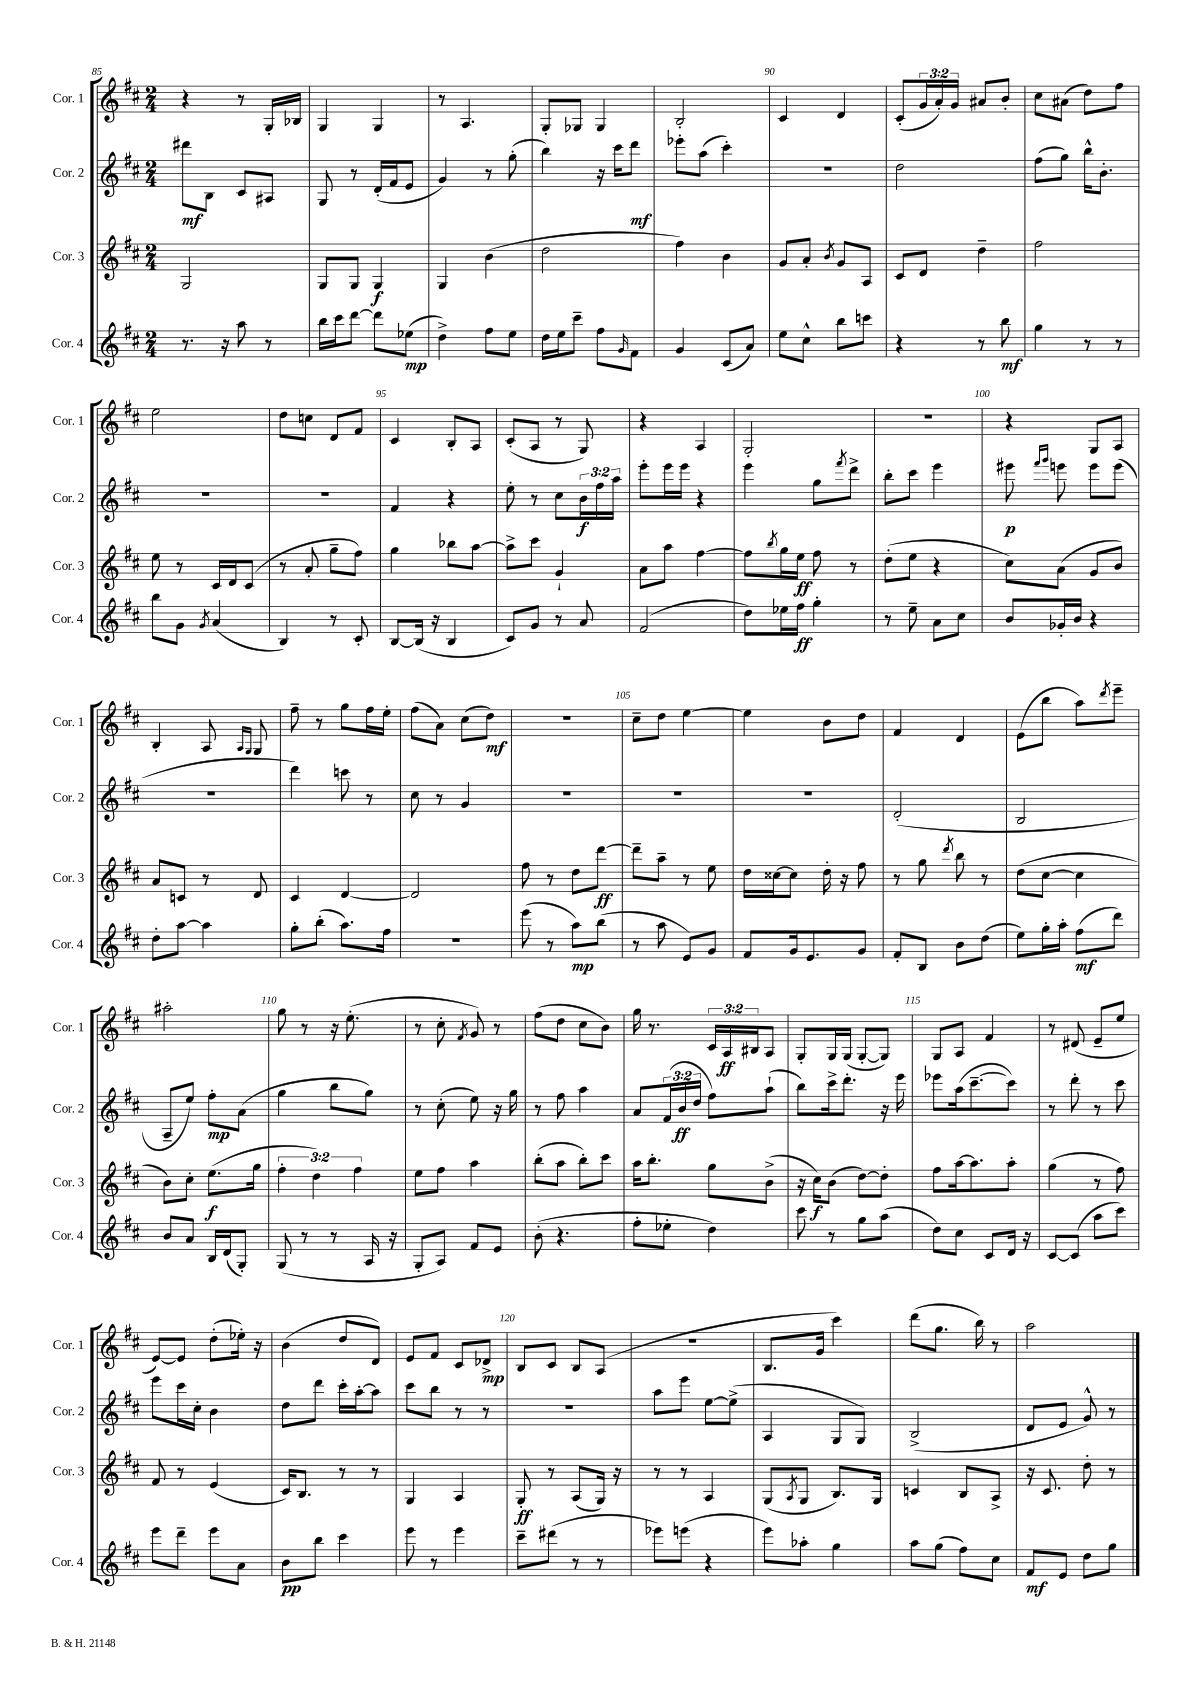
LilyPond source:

<<
\new StaffGroup <<
\new Staff = "s0" \with { instrumentName = "Cor. 1" shortInstrumentName = "Cor. 1" } {
    \clef treble \key d \major \numericTimeSignature \time 2/4 \override Staff.TupletNumber.text = #tuplet-number::calc-fraction-text
    r4 r8 g16-. bes16 |
    g4 g4 |
    r8 a4. |
    g8-. ges8 ges4 |
    b2-. |
    cis'4 d'4 |
    cis'8-.( \tuplet 3/2 { g'16 a'16-.) g'16 } ais'8 b'8-. |
    cis''8 ais'8( d''8) fis''8 |
    e''2 |
    d''8 c''8 d'8 fis'8 |
    cis'4 b8-. a8 |
    cis'8-.( a8 r8 g8) |
    r4 a4 |
    g2-. |
    R2 |
    r4 g8 a8 |
    b4-. a8 \grace { a16 g16 } g8 |
    fis''8-- r8 g''8 fis''16 e''16-. |
    fis''8( a'8) cis''8( d''8\mf) |
    r2 |
    cis''8-- d''8 e''4~ |
    e''4 b'8 d''8 |
    fis'4 d'4 |
    e'8( b''8 a''8) \acciaccatura { d'''8 } e'''8-- |
    ais''2-. |
    g''8 r8 r16 e''8.-.( |
    r8 cis''8-. \acciaccatura { fis'8 } g'8) r8 |
    fis''8( d''8 cis''8 b'8) |
    g''16 r8. \tuplet 3/2 { cis'16 a16\ff bis16 } a8 |
    g8-. g16 g16( g8~-. g8) |
    g8 a8 fis'4 |
    r8 dis'8( e'8-- e''8 |
    e'8~) e'8 d''8-.( ees''16-.) r16 |
    b'4( d''8 d'8) |
    e'8 fis'8 cis'8 des'8->\mp |
    b8 cis'8 b8 a8( |
    r2 |
    b8. g'16 cis'''4) |
    d'''8( g''8. b''16) r8 |
    a''2 \bar "|." |
}
\new Staff = "s1" \with { instrumentName = "Cor. 2" shortInstrumentName = "Cor. 2" } {
    \clef treble \key d \major \numericTimeSignature \time 2/4 \override Staff.TupletNumber.text = #tuplet-number::calc-fraction-text
    dis'''8\mf b8 cis'8 ais8 |
    g8 r8 d'16-.( fis'16 e'8 |
    g'4) r8 g''8-.( |
    b''4) r16 cis'''16 d'''8\mf |
    ees'''8-. a''8( cis'''4-.) |
    r2 |
    d''2 |
    fis''8( g''8) b''16-^ b'8.-. |
    R2 |
    R2 |
    fis'4 r4 |
    e''8-. r8 cis''8 \tuplet 3/2 { b'16\f fis''16 a''16 } |
    e'''8-. e'''16 e'''16 r4 |
    e'''4 g''8 \acciaccatura { fis'''8 } d'''8-> |
    b''8-. cis'''8 e'''4 |
    eis'''8\p \grace { fis'''16 g'''16 } e'''8 e'''8 e'''8( |
    R2 |
    d'''4) c'''8 r8 |
    cis''8 r8 g'4 |
    R2 |
    R2 |
    R2 |
    d'2-.( |
    b2 |
    a8-- e''8) fis''8-.\mp a'8( |
    g''4 b''8 g''8) |
    r8 cis''8-.( e''8) r16 g''16 |
    r8 fis''8 a''4 |
    a'8 \tuplet 3/2 { fis'16( b'16\ff d''16 } fis''8) a''8-!( |
    b''8) cis'''16-> d'''8.-. r16 e'''16 |
    ees'''8 a''16( cis'''8.~-- cis'''8) |
    r8 d'''8-. r8 cis'''8 |
    e'''8 cis'''16 cis''16-. b'4 |
    d''8 d'''8 cis'''16-. a''16~-. a''8 |
    cis'''8 b''8 r8 r8 |
    R2 |
    a''8 e'''8 e''8~ e''8->( |
    a4 g8 g8) |
    b2->( |
    d'8 e'8 g'8-^) r8 \bar "|." |
}
\new Staff = "s2" \with { instrumentName = "Cor. 3" shortInstrumentName = "Cor. 3" } {
    \clef treble \key d \major \numericTimeSignature \time 2/4 \override Staff.TupletNumber.text = #tuplet-number::calc-fraction-text
    g2 |
    g8 g8 g4\f |
    g4 b'4( |
    d''2 |
    fis''4) b'4 |
    g'8 a'8-. \acciaccatura { b'8 } g'8 a8 |
    cis'8 d'8 d''4-- |
    fis''2 |
    e''8 r8 cis'16 d'16 cis'8( |
    r8 a'8-. g''8-- fis''8) |
    g''4 bes''8 a''8~ |
    a''8-> cis'''8 g'4-! |
    a'8 a''8 fis''4~ |
    fis''8 \acciaccatura { b''8 } g''16 e''16\ff fis''8 r8 |
    d''8-.( e''8 r4 |
    cis''8) a'8( g'8 b'8) |
    a'8 c'8 r8 d'8 |
    cis'4 d'4~ |
    d'2 |
    fis''8 r8 d''8 d'''8~\ff |
    d'''8-- a''8-- r8 e''8 |
    d''16 cisis''16~ cisis''8 d''16-. r16 fis''8 |
    r8 g''8 \acciaccatura { d'''8 } b''8 r8 |
    d''8( cis''8~ cis''4 |
    b'8) cis''8-. e''8.\f( g''16 |
    \tuplet 3/2 { fis''4-. d''4) fis''4 } |
    e''8 fis''8 a''4 |
    b''8-.( a''8 b''8-.) cis'''8 |
    a''16 b''8.-. g''8 b'8->( |
    r16 cis''16\f) b'8( d''8~) d''8-. |
    fis''8 a''16~ a''8. a''8-. |
    g''4( r8 fis''8) |
    fis'8 r8 e'4( |
    cis'16) b8. r8 r8 |
    g4 a4 |
    g8-.\ff r8 a8( g16) r16 |
    r8 r8 a4 |
    g8( \acciaccatura { a8 } g8 b8.) g16 |
    c'4 b8 a8-> |
    r16 cis'8. d''8-. r8 \bar "|." |
}
\new Staff = "s3" \with { instrumentName = "Cor. 4" shortInstrumentName = "Cor. 4" } {
    \clef treble \key d \major \numericTimeSignature \time 2/4
    r8. r16 a''8 r8 |
    b''16 cis'''16 d'''8~ d'''8 ees''8\mp( |
    d''4->) fis''8 e''8 |
    d''16 e''16 cis'''8-- fis''8 \grace { g'16 } fis'8 |
    g'4 cis'8( a'8) |
    e''8 cis''8-^ b''8 c'''8 |
    r4 r8 b''8\mf |
    g''4 r8 r8 |
    b''8 g'8 \acciaccatura { g'8 } a'4( |
    b4) r8 cis'8-. |
    b8~ b16( r16 b4 |
    cis'8) g'8 r8 a'8 |
    fis'2( |
    d''8) ees''16 fis''16\ff g''4-. |
    r8 e''8-- a'8 cis''8 |
    b'8 ges'16-. b'16 r4 |
    d''8-. a''8~ a''4 |
    g''8-. b''8-.( a''8.) fis''16 |
    R2 |
    e'''8( r8 a''8\mp) b''8( |
    r8 a''8 e'8) g'8 |
    fis'8 g'16 e'8. g'8 |
    fis'8-. b8 b'8 d''8( |
    e''8) g''16-. a''16-. fis''8\mf( d'''8) |
    b'8 a'8 b16 d'16( g8-.) |
    g8( r8 r8 a16 r16 |
    g8-. a8) fis'8 e'8 |
    b'8-.( r4. |
    fis''8-. ees''8-. d''4) |
    cis'''8 r8 g''8 a''8( |
    d''8) cis''8 cis'8 d'16 r16 |
    cis'8~ cis'8( a''8 cis'''8) |
    e'''8 d'''8-- e'''8 a'8 |
    b'8\pp b''8 cis'''4 |
    e'''8 r8 e'''4 |
    cis'''8-- dis'''8( r8 r8 |
    ees'''8) e'''8( r4 |
    e'''8) aes''8-. g''4 |
    a''8 g''8( fis''8) cis''8 |
    fis'8\mf e'8 d''8 g''8 \bar "|." |
}
>>
>>
\layout { \context { \Score currentBarNumber = #85 \override BarNumber.break-visibility = ##(#f #t #t) barNumberVisibility = #(every-nth-bar-number-visible 5) } }
